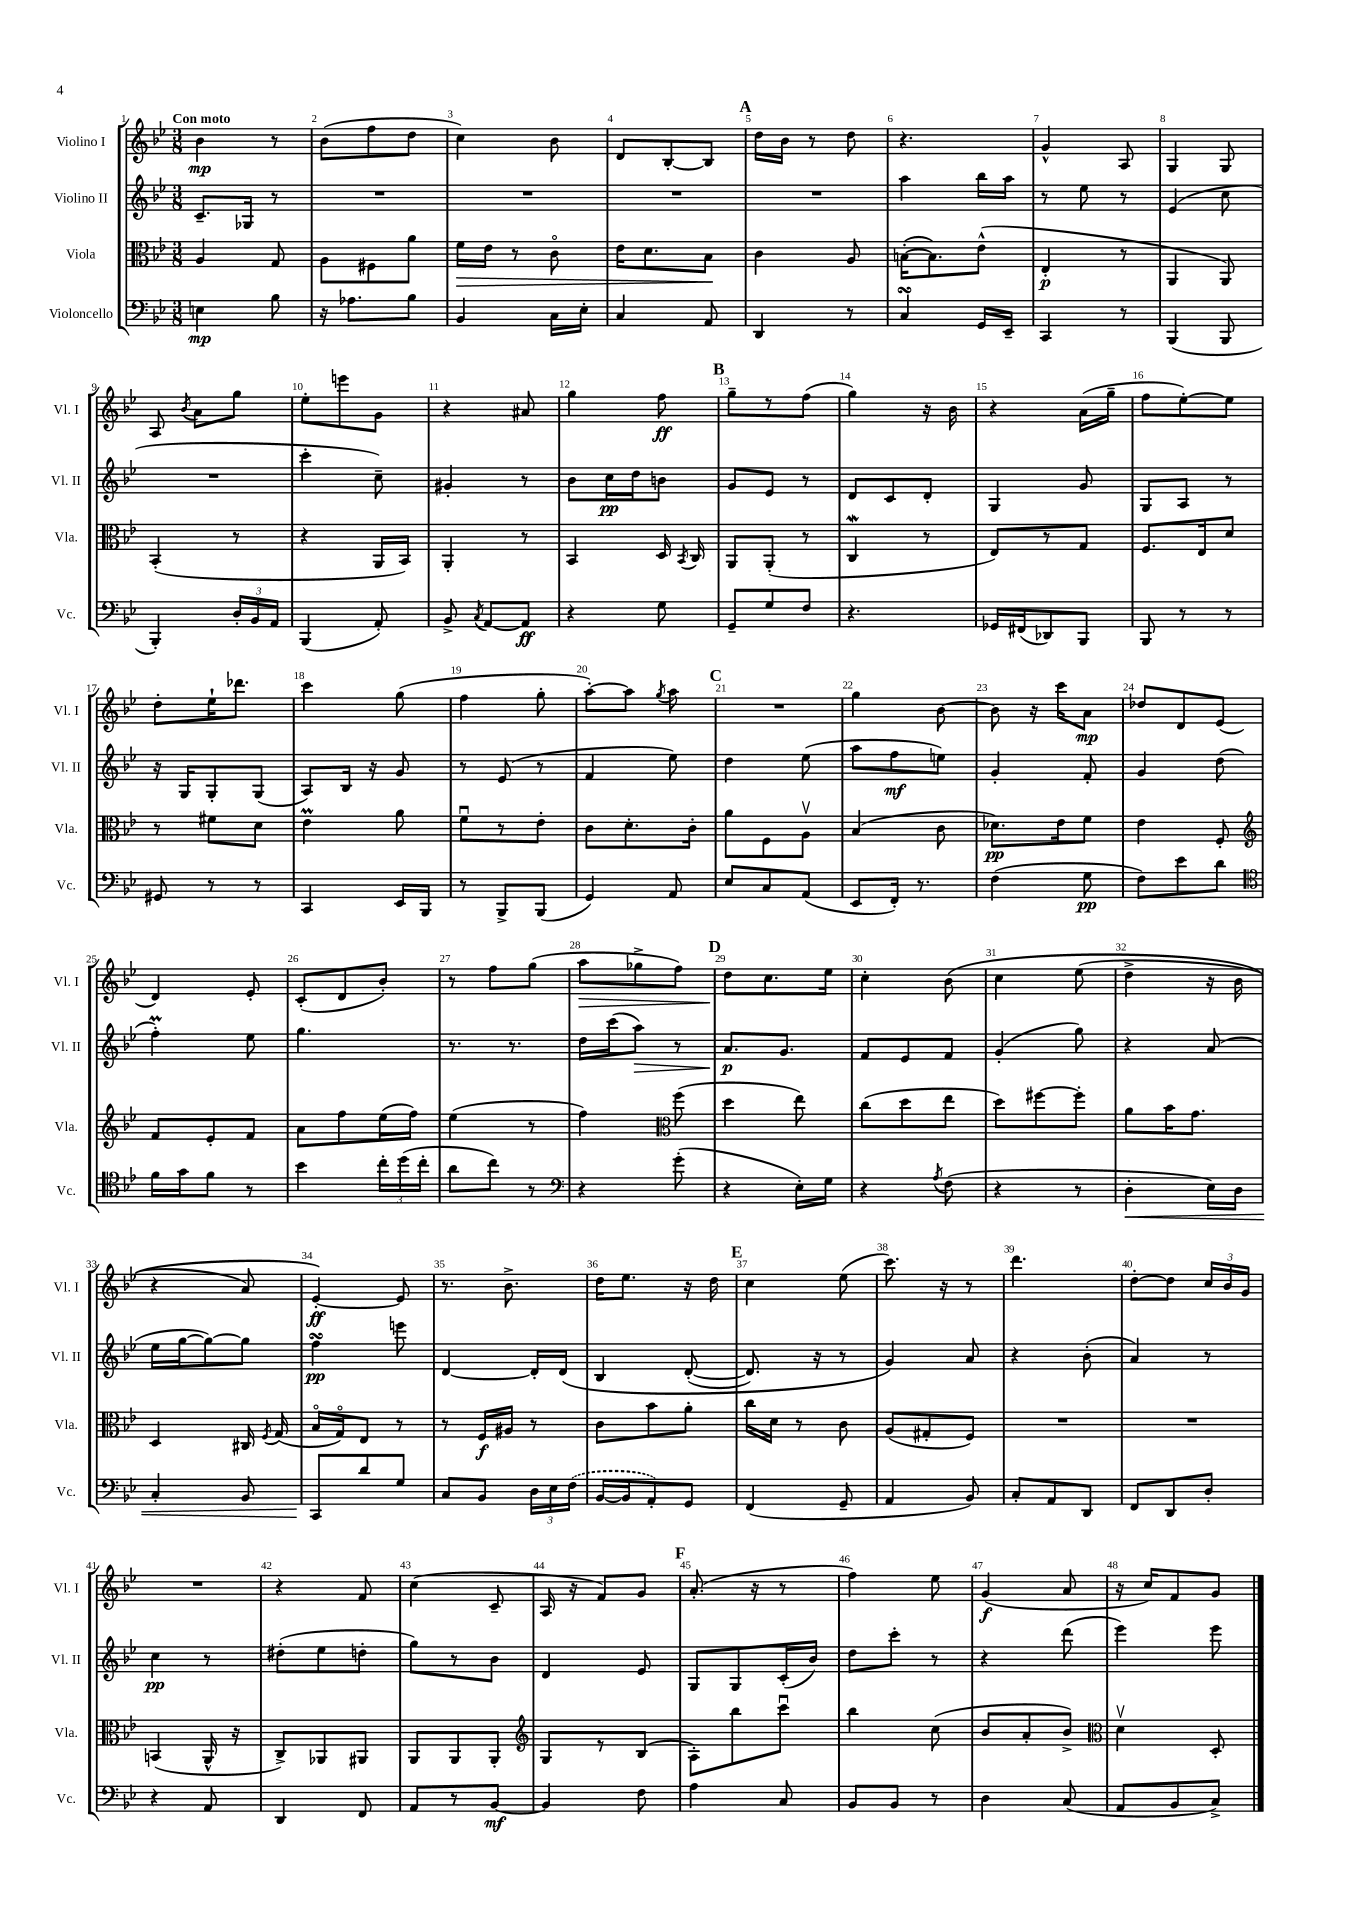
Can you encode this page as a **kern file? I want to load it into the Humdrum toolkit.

**kern	**dynam	**kern	**dynam	**kern	**dynam	**kern	**dynam
*part4	*part4	*part3	*part3	*part2	*part2	*part1	*part1
*staff4	*staff4	*staff3	*staff3	*staff2	*staff2	*staff1	*staff1
*I"Violoncello	*	*I"Viola	*	*I"Violino II	*	*I"Violino I	*
*I'Vc.	*	*I'Vla.	*	*I'Vl. II	*	*I'Vl. I	*
*clefF4	*	*clefC3	*	*clefG2	*	*clefG2	*
*k[b-e-]	*	*k[b-e-]	*	*k[b-e-]	*	*k[b-e-]	*
*M3/8	*	*M3/8	*	*M3/8	*	*M3/8	*
=1	=1	=1	=1	=1	=1	=1	=1
!	!	!	!	!	!	!LO:TX:a:B:t=Con moto	!
4En\	mp	4A/	.	8.c~/L	.	4b-\	mp
.	.	.	.	16G-X/Jk	.	.	.
8B-\	.	8G/	.	8r	.	8r	.
=2	=2	=2	=2	=2	=2	=2	=2
16r	.	8A\L	.	4.r	.	(8b-\L	.
8.A-X\L	.	.	.	.	.	.	.
.	.	8F#X\	.	.	.	8ff\	.
8B-\J	.	8a\J	.	.	.	8dd\J	.
=3	=3	=3	=3	=3	=3	=3	=3
!	!	!	!LO:HP:b	!	!	!	!
4BB-/	.	16f\LL	>	4.r	.	4cc\)	.
.	.	16e-\JJ	.	.	.	.	.
.	.	8r	.	.	.	.	.
16C\LL	.	8c\	.	.	.	8b-\	.
16E-'\JJ	.	.	.	.	.	.	.
=4	=4	=4	=4	=4	=4	=4	=4
4C/	.	16e-\KL	.	4.r	.	8d/L	.
.	.	8.d\	.	.	.	.	.
.	.	.	.	.	.	[8B-'/	.
8AA/	.	8B-\J	.	.	.	8B-/J]	.
.	.	.	]	.	.	.	.
!!LO:REH:place=s1:t=A
=5	=5	=5	=5	=5	=5	=5	=5
4DD/	.	4c\	.	4.r	.	16dd\LL	.
.	.	.	.	.	.	16b-\JJ	.
.	.	.	.	.	.	8r	.
8r	.	8A/	.	.	.	8dd\	.
=6	=6	=6	=6	=6	=6	=6	=6
4CsSSS/	.	([16Bn'\KL	.	4aa\	.	4.r	.
.	.	8.B\])	.	.	.	.	.
16GG/LL	.	(8e-^^\J	.	16bb-\LL	.	.	.
16EE-~/JJ	.	.	.	16aa\JJ	.	.	.
=7	=7	=7	=7	=7	=7	=7	=7
4CC/	.	4E-'/	p	8r	.	4g^^/	.
.	.	.	.	8ee-\	.	.	.
8r	.	8r	.	8r	.	8A/	.
=8	=8	=8	=8	=8	=8	=8	=8
(4BBB-/	.	4AA/	.	(4e-/	.	4G/	.
8BBB-/	.	8AA/)	.	8cc\	.	8G/	.
!!LO:LB:g=z
=9	=9	=9	=9	=9	=9	=9	=9
4BBB-'/)	.	(4BB-'/	.	4.r	.	8A/	.
.	.	.	.	.	.	8qb-/	.
.	.	.	.	.	.	8a\L	.
24D'/LL	.	8r	.	.	.	8gg\J	.
24BB-/	.	.	.	.	.	.	.
24AA/JJ	.	.	.	.	.	.	.
=10	=10	=10	=10	=10	=10	=10	=10
(4BBB-/	.	4r	.	4ccc'\	.	8ee-'\L	.
.	.	.	.	.	.	8eeen\	.
8AA'/)	.	16AA/LL	.	8cc~\)	.	8g\J	.
.	.	16BB-/JJ)	.	.	.	.	.
=11	=11	=11	=11	=11	=11	=11	=11
8BB-^/	.	4AA'/	.	4g#X'/	.	4r	.
8qC/	.	.	.	.	.	.	.
[8AA/L	.	.	.	.	.	.	.
8AA/J]	ff	8r	.	8r	.	8a#X/	.
=12	=12	=12	=12	=12	=12	=12	=12
4r	.	4BB-/	.	8b-\L	.	4gg\	.
.	.	.	.	16cc\L	pp	.	.
.	.	.	.	16dd\J	.	.	.
8G\	.	16D/	.	8bn\J	.	8ff\	ff
.	.	8qBB-/	.	.	.	.	.
.	.	16C/	.	.	.	.	.
!!LO:REH:place=s1:t=B
=13	=13	=13	=13	=13	=13	=13	=13
8GG~/L	.	8AA/L	.	8g/L	.	8gg~\L	.
8G/	.	(8AA'/J	.	8e-/J	.	8r	.
8F/J	.	8r	.	8r	.	(8ff\J	.
=14	=14	=14	=14	=14	=14	=14	=14
4.r	.	4CW/	.	8d/L	.	4gg\)	.
.	.	.	.	8c/	.	.	.
.	.	8r	.	8d'/J	.	16r	.
.	.	.	.	.	.	16b-\	.
=15	=15	=15	=15	=15	=15	=15	=15
16GG-X/LL	.	8E-/L)	.	4G/	.	4r	.
(16FF#X/J	.	.	.	.	.	.	.
8DD-X/)	.	8r	.	.	.	.	.
8BBB-/J	.	8G/J	.	8g/	.	(16a\LL	.
.	.	.	.	.	.	16gg~\JJ	.
=16	=16	=16	=16	=16	=16	=16	=16
8BBB-/	.	8.F/L	.	8G/L	.	8ff\L	.
8r	.	.	.	8A/J	.	[8ee-'\)	.
.	.	16E-/k	.	.	.	.	.
8r	.	8d/J	.	8r	.	8ee-\J]	.
!!LO:LB:g=z
=17	=17	=17	=17	=17	=17	=17	=17
8GG#X/	.	8r	.	16r	.	8dd'\L	.
.	.	.	.	16G/KL	.	.	.
8r	.	8f#X\L	.	8G'/	.	16ee-`\K	.
.	.	.	.	.	.	8.ddd-X\J	.
8r	.	8d\J	.	(8G/J	.	.	.
=18	=18	=18	=18	=18	=18	=18	=18
4CC/	.	4e-M\	.	8A/L)	.	4ccc\	.
.	.	.	.	16B-/Jk	.	.	.
.	.	.	.	16r	.	.	.
16EE-/LL	.	8a\	.	8g/	.	(8gg\	.
16BBB-/JJ	.	.	.	.	.	.	.
=19	=19	=19	=19	=19	=19	=19	=19
8r	.	8fu\L	.	8r	.	4ff\	.
8BBB-^/L	.	8r	.	(8e-/	.	.	.
(8BBB-/J	.	8e-'\J	.	8r	.	8gg'\	.
=20	=20	=20	=20	=20	=20	=20	=20
4GG/)	.	8c\L	.	4f/	.	[8aa'\L)	.
.	.	8.d'\	.	.	.	8aa\J]	.
.	.	.	.	.	.	8qgg/	.
8AA/	.	.	.	8ee-\)	.	8aa\	.
.	.	16c'\Jk	.	.	.	.	.
!!LO:REH:place=s1:t=C
=21	=21	=21	=21	=21	=21	=21	=21
8E-/L	.	8a\L	.	4dd\	.	4.r	.
8C/	.	8F\	.	.	.	.	.
(8AA/J	.	8Av\J	.	(8ee-\	.	.	.
=22	=22	=22	=22	=22	=22	=22	=22
8EE-/L	.	(4B-/	.	8aa\L	.	4gg\	.
16FF'/Jk)	.	.	.	8ff\	mf	.	.
8.r	.	.	.	.	.	.	.
.	.	8c\	.	8een\J)	.	[8b-\	.
=23	=23	=23	=23	=23	=23	=23	=23
(4F\	.	8.d-X\L)	pp	4g'/	.	8b-\]	.
.	.	.	.	.	.	16r	.
.	.	16e-\k	.	.	.	16ccc\KL	.
8G\	pp	8f\J	.	8f'/	.	8a\J	mp
=24	=24	=24	=24	=24	=24	=24	=24
8F\L)	.	4e-\	.	4g/	.	8dd-X/L	.
8e-\	.	.	.	.	.	8d/	.
8d\J	.	8F'/	.	(8dd\	.	(8e-/J	.
!!LO:LB:g=z
=25	=25	=25	=25	=25	=25	=25	=25
*clefC4	*	*clefG2	*	*	*	*	*
16f\LL	.	8f/L	.	4ffM'\)	.	4d/)	.
16g\J	.	.	.	.	.	.	.
8f\J	.	8e-'/	.	.	.	.	.
8r	.	8f/J	.	8ee-\	.	8e-'/	.
=26	=26	=26	=26	=26	=26	=26	=26
4b-\	.	8a\L	.	4.gg\	.	(8c'/L	.
.	.	8ff\	.	.	.	8d/	.
24cc'\LL	.	(16ee-\L	.	.	.	8b-'/J)	.
(24dd\	.	.	.	.	.	.	.
.	.	16ff\JJ)	.	.	.	.	.
24cc'\JJ	.	.	.	.	.	.	.
=27	=27	=27	=27	=27	=27	=27	=27
8a\L	.	(4ee-\	.	8.r	.	8r	.
8cc\J)	.	.	.	.	.	8ff\L	.
.	.	.	.	8.r	.	.	.
8r	.	8r	.	.	.	(8gg\J	.
=28	=28	=28	=28	=28	=28	=28	=28
*clefF4	*	*	*	*	*	*	*
!	!	!	!	!	!	!	!LO:HP:b
4r	.	4ff\)	.	16dd\LL	.	8aa\L	>
.	.	.	.	(16ccc\J	.	.	.
!	!	!	!	!	!LO:HP:b	!	!
.	.	.	.	8aa\J)	>	8gg-X^\	.
*	*	*clefC3	*	*	*	*	*
(8g'\	.	(8ff\	.	8r	.	8ff\J)	.
!!LO:REH:place=s1:t=D
=29	=29	=29	=29	=29	=29	=29	=29
4r	.	4dd\	.	8.a/L	p	8dd\L	.
.	.	.	.	.	.	8.cc\	]
.	.	.	.	8.g/J	]	.	.
16E-'\LL)	.	8ee-\)	.	.	.	.	.
16G\JJ	.	.	.	.	.	16ee-\Jk	.
=30	=30	=30	=30	=30	=30	=30	=30
4r	.	(8cc\L	.	8f/L	.	4cc'\	.
.	.	8dd\	.	8e-/	.	.	.
8qA/	.	.	.	.	.	.	.
(8F\	.	8ee-\J	.	8f/J	.	(8b-\	.
=31	=31	=31	=31	=31	=31	=31	=31
4r	.	8dd\L)	.	(4g'/	.	4cc\	.
.	.	[8ff#X\	.	.	.	.	.
8r	.	8ff#'\J]	.	8gg\)	.	(8ee-\	.
=32	=32	=32	=32	=32	=32	=32	=32
!	!LO:HP:b	!	!	!	!	!	!
4D'\	<	8a\L	.	4r	.	4dd^\	.
.	.	16b-\K	.	.	.	.	.
.	.	8.g\J	.	.	.	.	.
16E-\LL)	.	.	.	(8a/	.	16r	.
16D\JJ	.	.	.	.	.	16b-\	.
!!LO:LB:g=z
=33	=33	=33	=33	=33	=33	=33	=33
4C'/	.	4D/	.	16ee-\LL	.	4r	.
.	.	.	.	[16gg\J	.	.	.
.	.	.	.	8gg\_)	.	.	.
8BB-/	.	16C#X/	.	8gg\J]	.	8a/)	.
.	.	8qF/	.	.	.	.	.
.	.	(16G/	.	.	.	.	.
=34	=34	=34	=34	=34	=34	=34	=34
8CC/L	.	16B-/LL	.	4ffsSSS\	pp	[4e-'/)	ff
.	.	16G/J)	.	.	.	.	.
8d/	[	8E-/J	.	.	.	.	.
8G/J	.	8r	.	8eeen\	.	8e-/]	.
=35	=35	=35	=35	=35	=35	=35	=35
8C/L	.	8r	.	[4d/	.	8.r	.
8BB-/J	.	16F/LL	f	.	.	.	.
.	.	16A#X/JJ	.	.	.	8.b-^\	.
24D\LL	.	8r	.	16d'/LL]	.	.	.
24E-\	.	.	.	.	.	.	.
.	.	.	.	(16d/JJ	.	.	.
(24F\JJ	.	.	.	.	.	.	.
=36	=36	=36	=36	=36	=36	=36	=36
[16BB-/LL	.	8c\L	.	4B-/	.	16dd\KL	.
16BB-/J]	.	.	.	.	.	8.ee-\J	.
8AA'/)	.	8b-\	.	.	.	.	.
8GG/J	.	8a'\J	.	([8d'/	.	16r	.
.	.	.	.	.	.	16dd\	.
!!LO:REH:place=s1:t=E
=37	=37	=37	=37	=37	=37	=37	=37
(4FF/	.	16cc\LL	.	8.d/])	.	4cc\	.
.	.	16d\JJ	.	.	.	.	.
.	.	8r	.	.	.	.	.
.	.	.	.	16r	.	.	.
8GG~/	.	8c\	.	8r	.	(8ee-\	.
=38	=38	=38	=38	=38	=38	=38	=38
4AA/	.	(8A/L	.	4g/)	.	8.ccc\)	.
.	.	8G#X'/	.	.	.	.	.
.	.	.	.	.	.	16r	.
8BB-/)	.	8F/J)	.	8a/	.	8r	.
=39	=39	=39	=39	=39	=39	=39	=39
8C'/L	.	4.r	.	4r	.	4.ddd\	.
8AA/	.	.	.	.	.	.	.
8DD/J	.	.	.	(8b-'\	.	.	.
=40	=40	=40	=40	=40	=40	=40	=40
8FF/L	.	4.r	.	4a/)	.	[8dd'\L	.
8DD/	.	.	.	.	.	8dd\J]	.
8D'/J	.	.	.	8r	.	24cc/LL	.
.	.	.	.	.	.	24b-/	.
.	.	.	.	.	.	24g/JJ	.
!!LO:LB:g=z
=41	=41	=41	=41	=41	=41	=41	=41
4r	.	(4BBn/	.	4cc\	pp	4.r	.
8AA/	.	16AA^^/	.	8r	.	.	.
.	.	16r	.	.	.	.	.
=42	=42	=42	=42	=42	=42	=42	=42
4DD/	.	8C^/L)	.	(8dd#X'\L	.	4r	.
.	.	8AA-X/	.	8ee-\	.	.	.
8FF/	.	8AA#X/J	.	8ddn'\J	.	8f/	.
=43	=43	=43	=43	=43	=43	=43	=43
8AA/L	.	8AA/L	.	8gg\L)	.	(4cc\	.
8r	.	8AA/	.	8r	.	.	.
[8BB-/J	mf	8AA'/J	.	8b-\J	.	8c~/	.
=44	=44	=44	=44	=44	=44	=44	=44
*	*	*clefG2	*	*	*	*	*
4BB-/]	.	8G/L	.	4d/	.	16A/	.
.	.	.	.	.	.	16r	.
.	.	8r	.	.	.	8f/L)	.
8F\	.	(8B-/J	.	8e-/	.	8g/J	.
!!LO:REH:place=s1:t=F
=45	=45	=45	=45	=45	=45	=45	=45
4A\	.	8A'\L)	.	8G/L	.	(8.a'/	.
.	.	8bb-\	.	8G/	.	.	.
.	.	.	.	.	.	16r	.
8C/	.	8cccu\J	.	(16c'/L	.	8r	.
.	.	.	.	16b-/JJ)	.	.	.
=46	=46	=46	=46	=46	=46	=46	=46
8BB-/L	.	4bb-\	.	8dd\L	.	4ff\)	.
8BB-/J	.	.	.	8ccc'\J	.	.	.
8r	.	(8cc\	.	8r	.	8ee-\	.
=47	=47	=47	=47	=47	=47	=47	=47
4D\	.	8b-/L	.	4r	.	(4g/	f
.	.	8a'/	.	.	.	.	.
(8C/	.	8b-^/J)	.	(8ddd\	.	8a/	.
=48	=48	=48	=48	=48	=48	=48	=48
*	*	*clefC3	*	*	*	*	*
8AA/L	.	4dv\	.	4eee-\)	.	16r	.
.	.	.	.	.	.	16cc/KL)	.
8BB-/	.	.	.	.	.	8f/	.
8C^/J)	.	8D'/	.	8eee-\	.	8g/J	.
==	==	==	==	==	==	==	==
*-	*-	*-	*-	*-	*-	*-	*-
